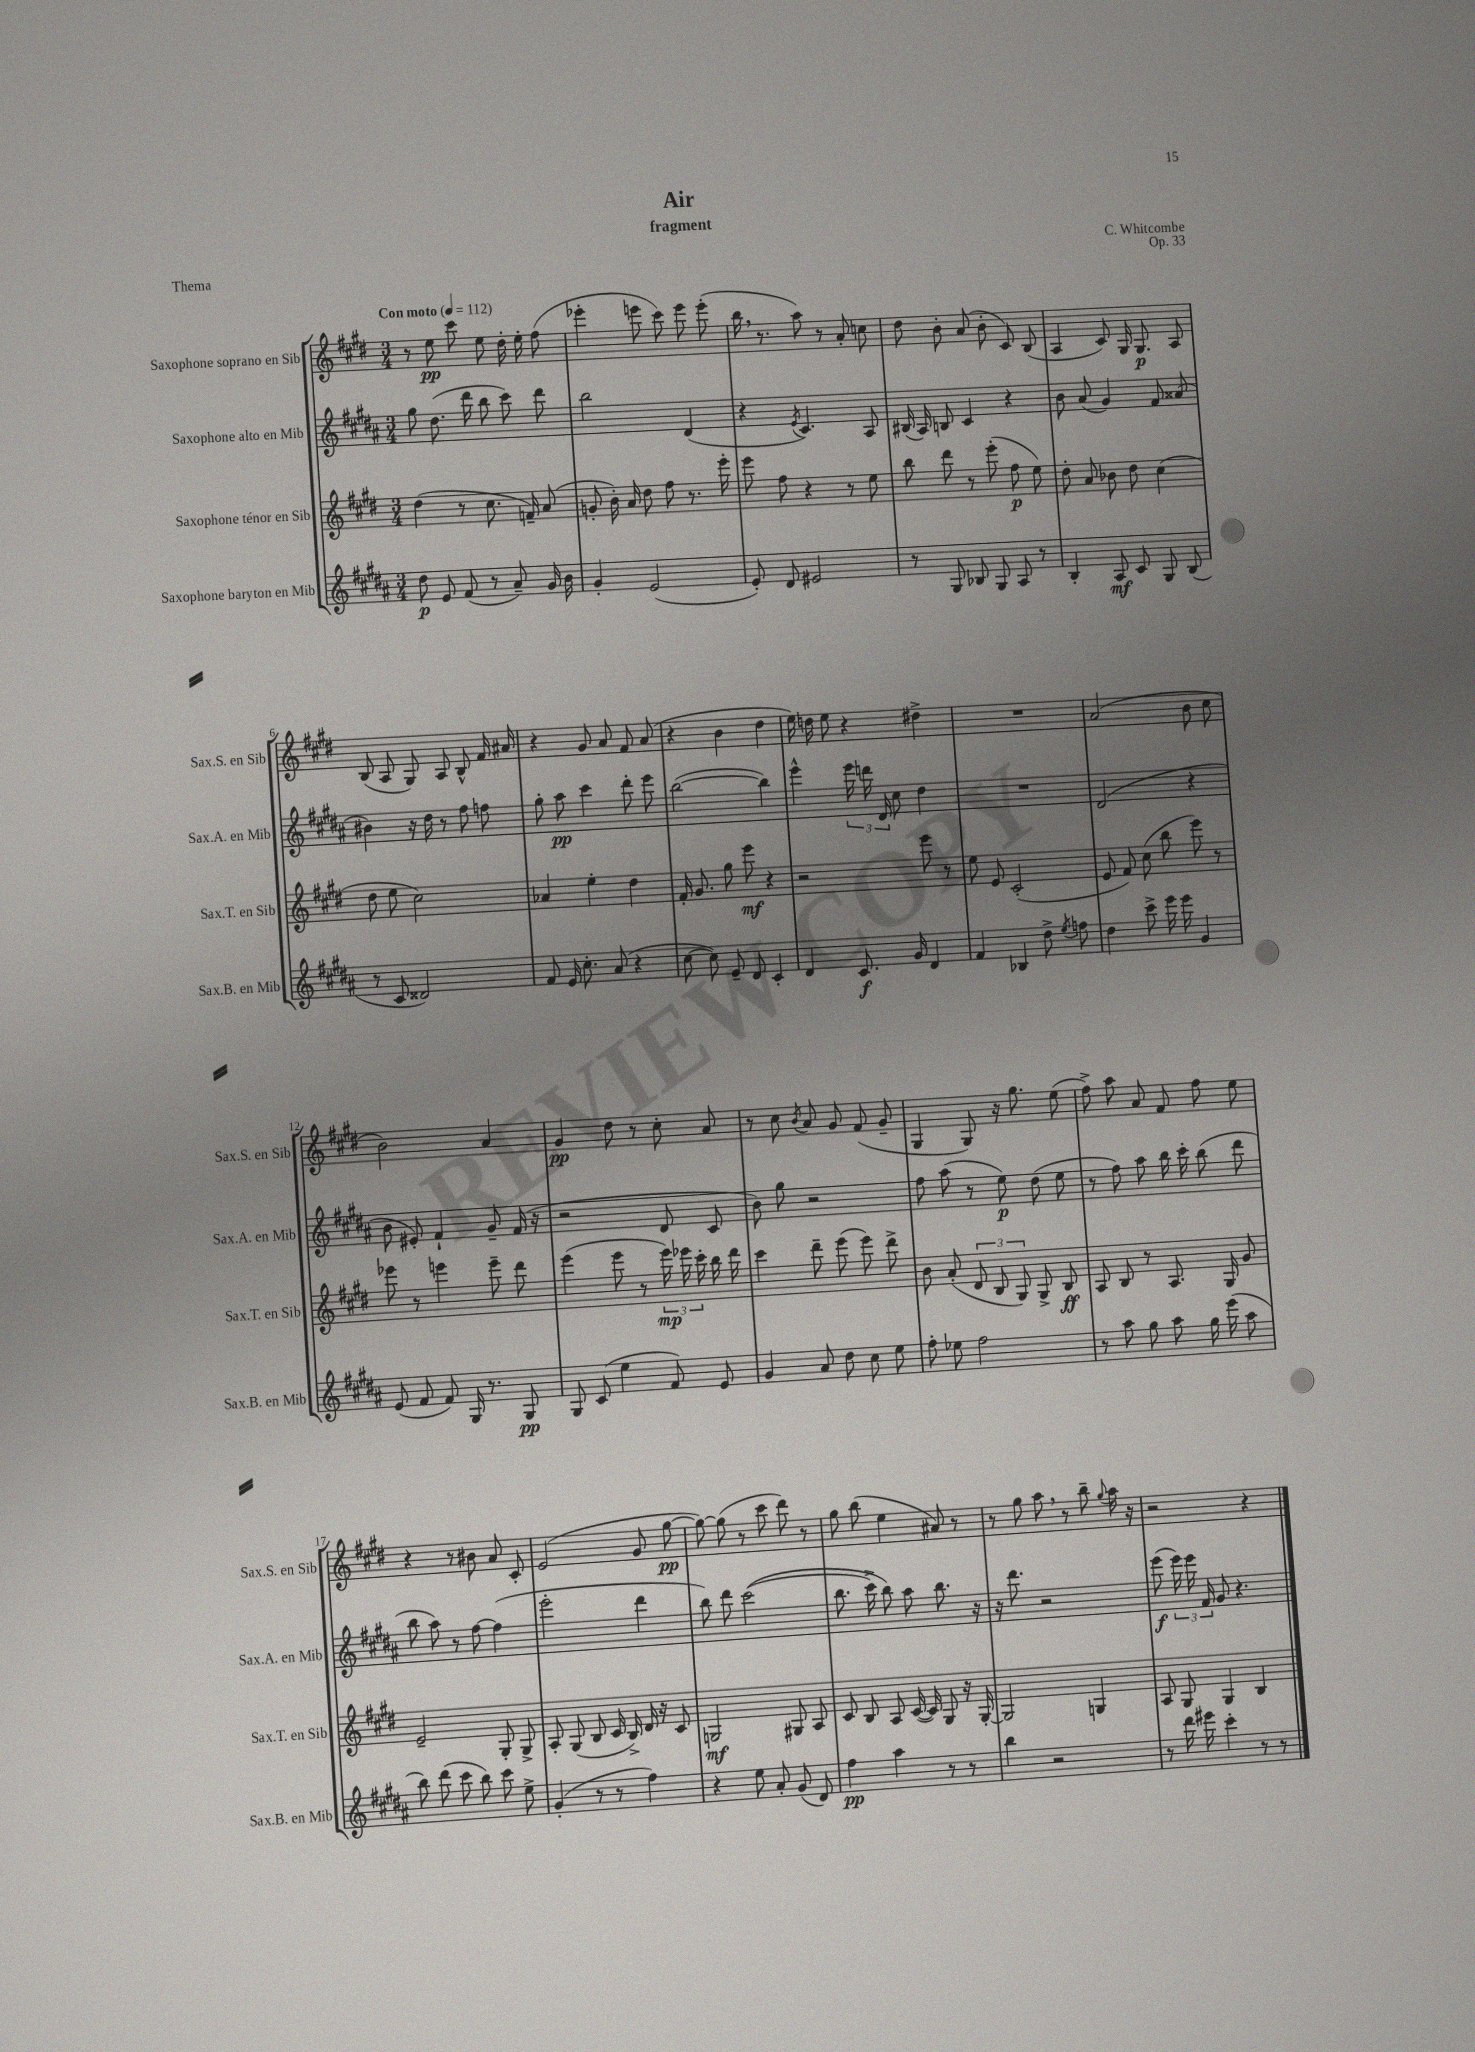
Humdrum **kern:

**kern	**dynam	**kern	**dynam	**kern	**dynam	**kern	**dynam
*part4	*part4	*part3	*part3	*part2	*part2	*part1	*part1
*staff4	*staff4	*staff3	*staff3	*staff2	*staff2	*staff1	*staff1
*I"Saxophone baryton en Mib	*	*I"Saxophone ténor en Sib	*	*I"Saxophone alto en Mib	*	*I"Saxophone soprano en Sib	*
*I'Sax.B. en Mib	*	*I'Sax.T. en Sib	*	*I'Sax.A. en Mib	*	*I'Sax.S. en Sib	*
*clefG2	*	*clefG2	*	*clefG2	*	*clefG2	*
*k[f#c#g#d#a#]	*	*k[f#c#g#d#]	*	*k[f#c#g#d#a#]	*	*k[f#c#g#d#]	*
*M3/4	*	*M3/4	*	*M3/4	*	*M3/4	*
*MM112	*	*MM112	*	*MM112	*	*MM112	*
=1	=1	=1	=1	=1	=1	=1	=1
!	!	!	!	!	!	!LO:TX:a:B:t=Con moto	!
8dd#\	p	(4dd#\	.	8gg#\	.	8r	.
8e/	.	.	.	(8.dd#\	.	8ee\	pp
(8f#/	.	8r	.	.	.	8ccc#\	.
.	.	.	.	16ddd#\	.	.	.
8r	.	8.cc#\	.	8bb\	.	8ee\	.
8a#~/)	.	.	.	8ccc#\)	.	16dd#'\	.
.	.	16fn~/)	.	.	.	16ee'\	.
16g#/	.	(8a/	.	8ddd#\	.	(8ff#\	.
16b\	.	.	.	.	.	.	.
=2	=2	=2	=2	=2	=2	=2	=2
4g#'/	.	8gn'/	.	2bb\	.	4eee-X'\	.
.	.	16b'\)	.	.	.	.	.
.	.	16a/	.	.	.	.	.
(2e/	.	8dd#\	.	.	.	8eeen\	.
.	.	8ff#\	.	.	.	8ccc#\)	.
.	.	8.r	.	(4d#/	.	8eee\	.
.	.	.	.	.	.	(8eee'\	.
.	.	16eee'\	.	.	.	.	.
=3	=3	=3	=3	=3	=3	=3	=3
8e'/)	.	8eee\	.	4r	.	16bb,\	.
.	.	.	.	.	.	8.r	.
8d#/	.	8ff#\	.	.	.	.	.
.	.	.	.	8qe/	.	.	.
2e#X/	.	4r	.	4.c#/)	.	8aa\)	.
.	.	.	.	.	.	8r	.
.	.	8r	.	.	.	8a'/	.
.	.	8ee\	.	8A#/	.	8ccn\	.
=4	=4	=4	=4	=4	=4	=4	=4
8r	.	8bb\	.	(16B#X/	.	8dd#\	.
.	.	.	.	16A#/)	.	.	.
8G#/	.	8ddd#\	.	8Bn/	.	8b'\	.
8B-X/	.	8r	.	4c#/	.	(8a/	.
8G#/	.	(8eee'\	.	.	.	8b'\	.
8A#/	.	8ff#\	p	4r	.	8c#/)	.
8r	.	8ee\)	.	.	.	(8B/	.
=5	=5	=5	=5	=5	=5	=5	=5
4B'/	.	8dd#'\	.	8b\	.	4A/	.
.	.	8a/	.	(8a#/	.	.	.
8A#/	mf	8b-X\	.	4g#/)	.	8c#/)	.
8c#/	.	8dd#\	.	.	.	16G#/	.
.	.	.	.	.	.	8.G#/	p
8G#/	.	(4cc#\	.	8f#/	.	.	.
(8B/	.	.	.	(8a##X/	.	8A/	.
!!LO:LB:g=z
=6	=6	=6	=6	=6	=6	=6	=6
8r	.	8dd#\	.	4b#X\)	.	(8B/	.
8c#/	.	8ee\	.	.	.	8A/	.
2d##X/)	.	2cc#\)	.	16r	.	8G#/)	.
.	.	.	.	16dd#\	.	.	.
.	.	.	.	8r	.	8A/	.
.	.	.	.	8ff#\	.	8B^^/	.
.	.	.	.	8ffn\	.	16f#/	.
.	.	.	.	.	.	16a#X/	.
=7	=7	=7	=7	=7	=7	=7	=7
8f#/	.	4a-X/	.	8gg#'\	.	4r	.
16e/	.	.	.	8aa#\	pp	.	.
8.cc#'\	.	.	.	.	.	.	.
.	.	4ee'\	.	4ccc#\	.	8g#/	.
(8a#/	.	.	.	.	.	8a/	.
4r	.	4dd#\	.	8ddd#'\	.	8f#/	.
.	.	.	.	8eee\	.	(8a/	.
=8	=8	=8	=8	=8	=8	=8	=8
[8cc#\	.	16f#'/	.	([2bb\	.	4r	.
.	.	8.g#/	.	.	.	.	.
8cc#\])	.	.	.	.	.	.	.
8e~/	.	8gg#\	.	.	.	4b\	.
8d#/	.	8eee\	mf	.	.	.	.
4c#'/	.	4r	.	4bb\])	.	4dd#\	.
=9	=9	=9	=9	=9	=9	=9	=9
4d#/	.	2r	.	4eee^^\	.	16ee\)	.
.	.	.	.	.	.	16ddn\	.
.	.	.	.	.	.	8ee\	.
8.c#/	f	.	.	24eee\	.	4r	.
.	.	.	.	24dddn\	.	.	.
.	.	.	.	24d#/	.	.	.
.	.	.	.	8cc#\	.	.	.
16g#/	.	.	.	.	.	.	.
4d#/	.	8eee\	.	4dd#\	.	4dd#X^\	.
.	.	8r	.	.	.	.	.
=10	=10	=10	=10	=10	=10	=10	=10
4f#/	.	8ee\	.	2.r	.	2.r	.
.	.	8e/	.	.	.	.	.
4B-X/	.	(2c#'/	.	.	.	.	.
8dd#^\	.	.	.	.	.	.	.
8qee/	.	.	.	.	.	.	.
8ffn\	.	.	.	.	.	.	.
=11	=11	=11	=11	=11	=11	=11	=11
4dd#\	.	8e/	.	(2d#/	.	(2a/	.
.	.	8f#/)	.	.	.	.	.
8ccc#^\	.	(8cc#\	.	.	.	.	.
16eee\	.	8bb\	.	.	.	.	.
16eee\	.	.	.	.	.	.	.
4g#/	.	8eee\)	.	4r	.	8b\	.
.	.	8r	.	.	.	8cc#\	.
!!LO:LB:g=z
=12	=12	=12	=12	=12	=12	=12	=12
(8e/	.	8eee-X\	.	8b\	.	2b\)	.
8f#/	.	8r	.	8e#X'/)	.	.	.
8f#/)	.	4eeen\	.	4f#`/	.	.	.
16G#/	.	.	.	.	.	.	.
8.r	.	.	.	.	.	.	.
.	.	8eee~\	.	8g#~/	.	4a/	.
8G#/	pp	8ddd#\	.	(16f#/	.	.	.
.	.	.	.	16r	.	.	.
=13	=13	=13	=13	=13	=13	=13	=13
8G#/	.	(4eee\	.	2r	.	4g#/	pp
(8c#/	.	.	.	.	.	.	.
4ee\	.	8eee\	.	.	.	8dd#\	.
.	.	8r	.	.	.	8r	.
8f#/)	.	24eee\)	mp	8d#/	.	8cc#'\	.
.	.	24eee-X\	.	.	.	.	.
.	.	24ccc#'\	.	.	.	.	.
8e/	.	16bb\	.	8c#/	.	8a/	.
.	.	16ddd#\	.	.	.	.	.
=14	=14	=14	=14	=14	=14	=14	=14
4g#/	.	4ccc#\	.	8b\)	.	8r	.
.	.	.	.	8gg#\	.	8cc#\	.
.	.	.	.	.	.	8qb/	.
8a#/	.	8ddd#~\	.	2r	.	8a/	.
8dd#\	.	(8eee\	.	.	.	8g#/	.
8cc#\	.	8eee\)	.	.	.	(8f#/	.
8ee\	.	8ddd#^\	.	.	.	8g#~/	.
=15	=15	=15	=15	=15	=15	=15	=15
8ff#'\	.	8b\	.	8ff#\	.	4G#/	.
8ee-X\	.	(8a'/	.	(8aa#\	.	.	.
2ff#\	.	12d#/	.	8r	.	8G#/)	.
.	.	12B/	.	.	.	.	.
.	.	.	.	8ee\)	p	16r	.
.	.	12G#/)	.	.	.	.	.
.	.	.	.	.	.	8.gg#\	.
.	.	8G#^/	.	(8dd#\	.	.	.
.	.	8B/	ff	8ee\	.	(8ee\	.
=16	=16	=16	=16	=16	=16	=16	=16
8r	.	8A/	.	8r	.	8ff#^\)	.
8aa#\	.	8B/	.	8ff#\)	.	8aa\	.
8gg#\	.	8r	.	8aa#\	.	8a/	.
8aa#\	.	8.A/	.	16bb\	.	8f#/	.
.	.	.	.	16ccc#'\	.	.	.
16gg#\	.	.	.	(8bb\	.	8ff#\	.
(16eee\	.	16G#/	.	.	.	.	.
8aa#\	.	8g#/	.	8ddd#\	.	8ee\	.
!!LO:LB:g=z
=17	=17	=17	=17	=17	=17	=17	=17
8bb\)	.	2e~/	.	8bb\	.	4r	.
(8ddd#\	.	.	.	8aa#\)	.	.	.
8ccc#\	.	.	.	8r	.	8r	.
8bb\)	.	.	.	[8ff#\	.	8b#X\	.
8ccc#\	.	8G#'/	.	(4ff#\]	.	8a/	.
8ee^\	.	8G#^/	.	.	.	8c#'/	.
=18	=18	=18	=18	=18	=18	=18	=18
(4g#'/	.	8A'/	.	2eee'\	.	(2e/	.
.	.	(8G#/	.	.	.	.	.
8r	.	8B/	.	.	.	.	.
8r	.	16c#/	.	.	.	.	.
.	.	16B^/)	.	.	.	.	.
4ff#\)	.	16d#/	.	4ddd#\	.	8g#/	.
.	.	16r	.	.	.	.	.
.	.	8c#/	.	.	.	[8gg#\	pp
=19	=19	=19	=19	=19	=19	=19	=19
4r	.	2Gn/	mf	8bb\)	.	8gg#\_)	.
.	.	.	.	8ddd#\	.	(8gg#\]	.
8ee\	.	.	.	((2ccc#\	.	8r	.
8a#'/	.	.	.	.	.	8ccc#\	.
(8g#/	.	8G#X/	.	.	.	8ddd#\)	.
8d#/)	.	8A/	.	.	.	8r	.
=20	=20	=20	=20	=20	=20	=20	=20
4ff#\	pp	8c#/	.	8.bb\	.	8gg#\	.
.	.	8B/	.	.	.	(8bb\	.
.	.	.	.	16ccc#^\)	.	.	.
4aa#\	.	8A/	.	8bb\)	.	4ee\	.
.	.	([16c#/	.	8aa#\	.	.	.
.	.	16c#/])	.	.	.	.	.
8r	.	8G#/	.	8.bb\	.	8a#X/)	.
8r	.	16r	.	.	.	8r	.
.	.	[16G#'/	.	16r	.	.	.
=21	=21	=21	=21	=21	=21	=21	=21
4bb\	.	2G#/]	.	16r	.	8r	.
.	.	.	.	8.ddd#\	.	.	.
.	.	.	.	.	.	8gg#\	.
2r	.	.	.	2r	.	8aa,\	.
.	.	.	.	.	.	8r	.
.	.	4Gn/	.	.	.	8bb~\	.
.	.	.	.	.	.	8qqgg#/	.
.	.	.	.	.	.	16aa\	.
.	.	.	.	.	.	16r	.
=22	=22	=22	=22	=22	=22	=22	=22
8r	.	8A/	.	(8eee\	f	2r	.
16ddd#\	.	8G#/	.	24eee\)	.	.	.
.	.	.	.	24eee\	.	.	.
16eee#X\	.	.	.	.	.	.	.
.	.	.	.	24f#/	.	.	.
4ccc#'\	.	4G#/	.	8g#/	.	.	.
.	.	.	.	4.r	.	.	.
8r	.	4B/	.	.	.	4r	.
8r	.	.	.	.	.	.	.
==	==	==	==	==	==	==	==
*-	*-	*-	*-	*-	*-	*-	*-
